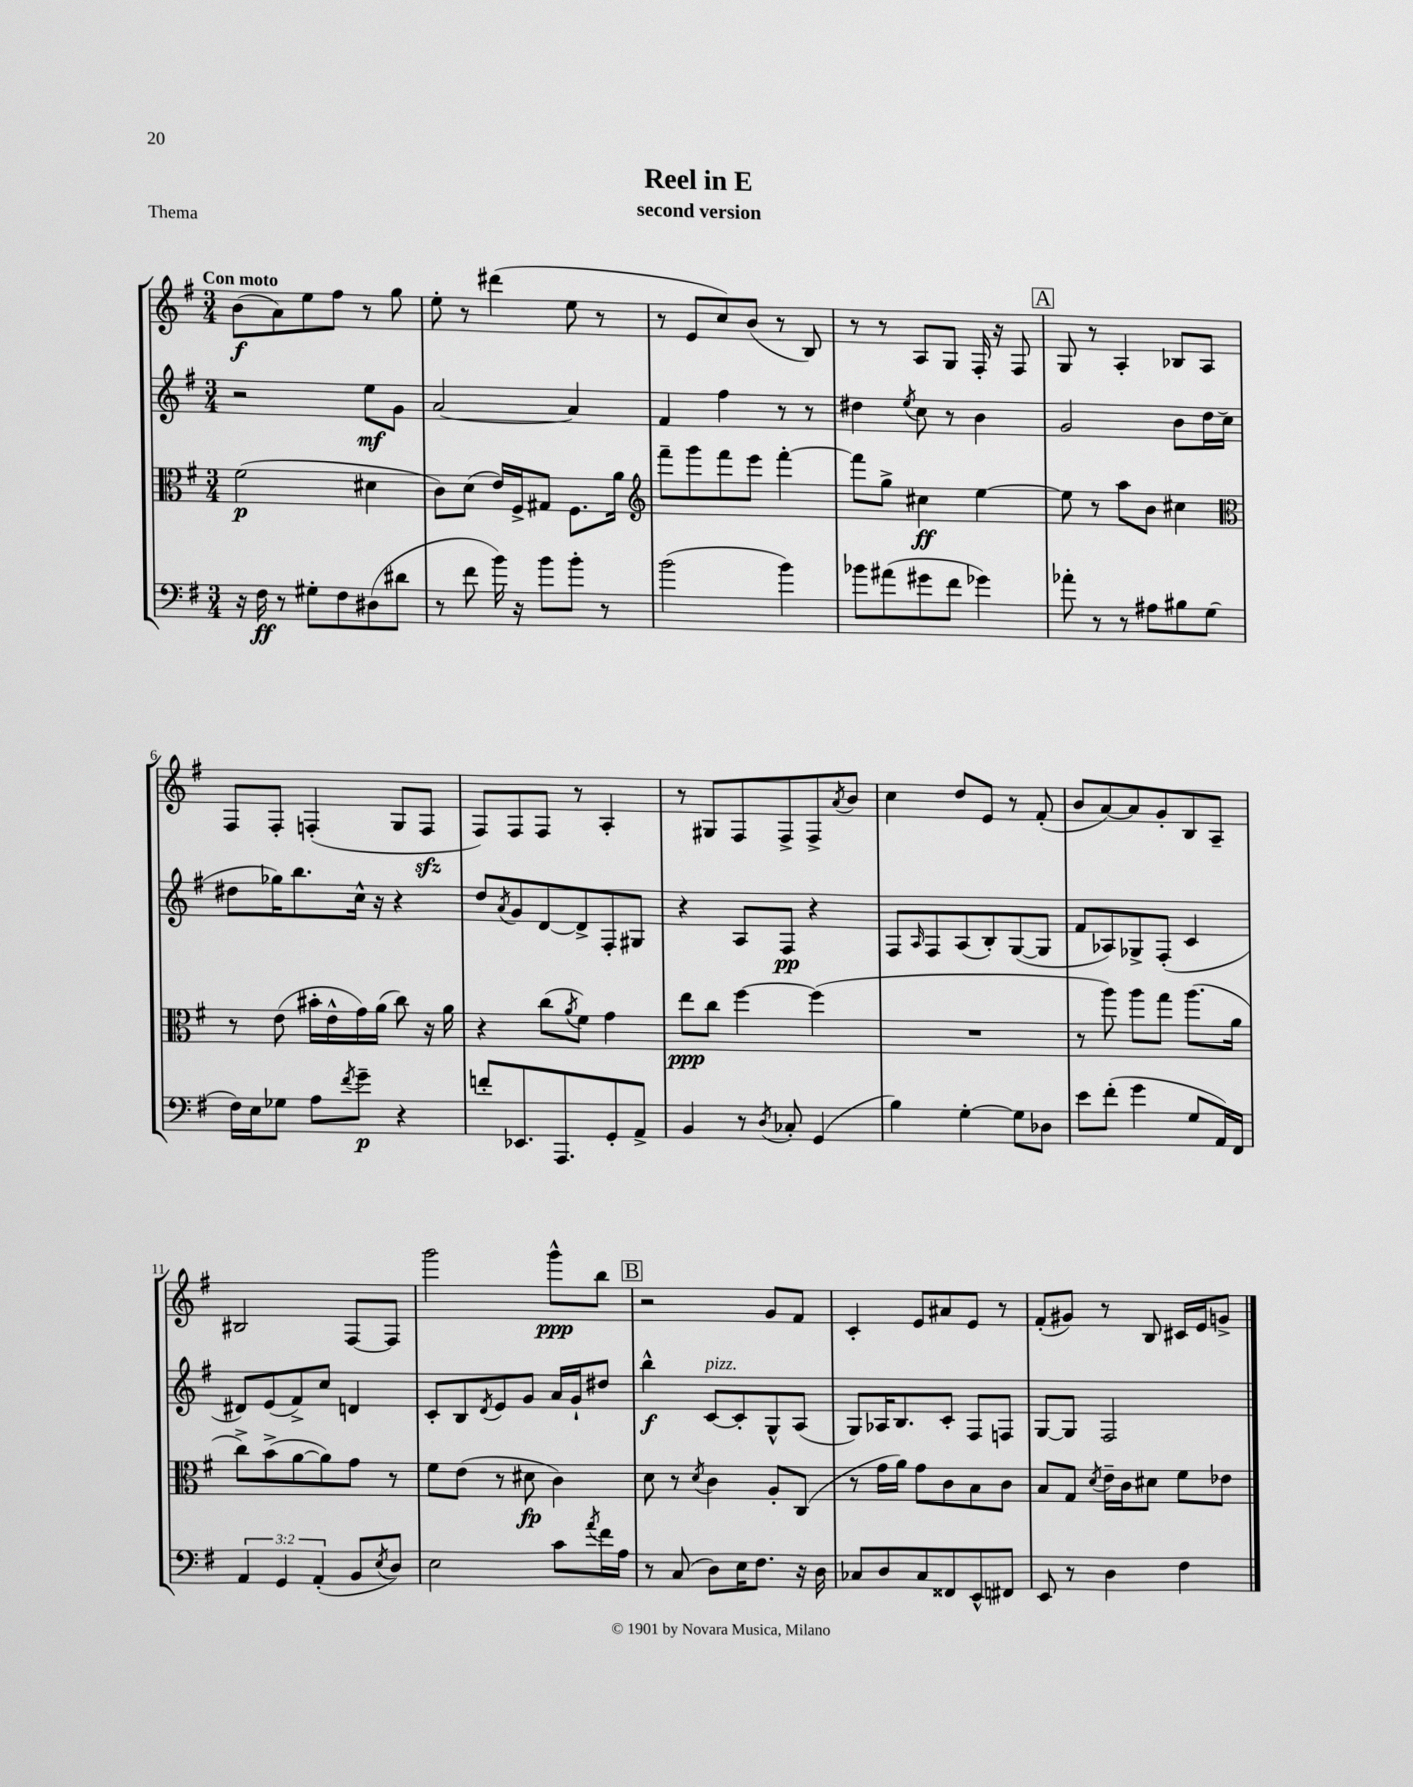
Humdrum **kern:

**kern	**dynam	**kern	**dynam	**kern	**dynam	**kern	**dynam
*part4	*part4	*part3	*part3	*part2	*part2	*part1	*part1
*staff4	*staff4	*staff3	*staff3	*staff2	*staff2	*staff1	*staff1
*clefF4	*	*clefC3	*	*clefG2	*	*clefG2	*
*k[f#]	*	*k[f#]	*	*k[f#]	*	*k[f#]	*
*M3/4	*	*M3/4	*	*M3/4	*	*M3/4	*
=1	=1	=1	=1	=1	=1	=1	=1
!	!	!	!	!	!	!LO:TX:a:B:t=Con moto	!
16r	.	(2f#\	p	2r	.	(8b\L	f
16F#\	ff	.	.	.	.	.	.
8r	.	.	.	.	.	8a\)	.
8G#X'\L	.	.	.	.	.	8ee\	.
8F#\	.	.	.	.	.	8ff#\J	.
(8D#X\	.	4d#X\	.	8ee\L	mf	8r	.
8d#X\J	.	.	.	8g\J	.	8gg\	.
=2	=2	=2	=2	=2	=2	=2	=2
8r	.	8c\L)	.	[2a/	.	8ee'\	.
8f#\	.	(8d\J	.	.	.	8r	.
16b\)	.	16e/LL)	.	.	.	(4ddd#X\	.
16r	.	16F#^/J	.	.	.	.	.
8b\L	.	8G#X/J	.	.	.	.	.
8b'\J	.	8.F#\L	.	4a/]	.	8ee\	.
8r	.	.	.	.	.	8r	.
.	.	16a\Jk	.	.	.	.	.
=3	=3	=3	=3	=3	=3	=3	=3
*	*	*clefG2	*	*	*	*	*
(2b\	.	8fff#~\L	.	4f#/	.	8r	.
.	.	8ggg\	.	.	.	8e/L	.
.	.	8fff#\	.	4ff#\	.	8cc/)	.
.	.	8eee\J	.	.	.	(8b/J	.
4b\)	.	[4fff#'\	.	8r	.	8r	.
.	.	.	.	8r	.	8B/)	.
=4	=4	=4	=4	=4	=4	=4	=4
8b-X\L	.	8fff#\L]	.	4dd#X\	.	8r	.
(8a#X\	.	8gg^\J	.	.	.	8r	.
.	.	.	.	8qee/	.	.	.
8g#X\	.	4cc#X\	ff	8cc\	.	8A/L	.
8f#\J	.	.	.	8r	.	8G/J	.
4g-X\)	.	[4ee\	.	4b\	.	16F#'/	.
.	.	.	.	.	.	16r	.
.	.	.	.	.	.	8F#/	.
!!LO:REH:place=s1:t=A
=5	=5	=5	=5	=5	=5	=5	=5
8a-X'\	.	8ee\]	.	2g/	.	8G/	.
8r	.	8r	.	.	.	8r	.
8r	.	8aa\L	.	.	.	4A'/	.
8A#X\L	.	8b\J	.	.	.	.	.
8B#X\	.	4cc#X\	.	8b\L	.	8B-X/L	.
(8G\J	.	.	.	16dd\L	.	8A/J	.
.	.	.	.	(16cc\JJ	.	.	.
!!LO:LB:g=z
=6	=6	=6	=6	=6	=6	=6	=6
*	*	*clefC3	*	*	*	*	*
16F#\LL)	.	8r	.	8dd#X\L	.	8F#/L	.
16E\J	.	.	.	.	.	.	.
8G-X\J	.	(8e\	.	16gg-X\K)	.	8F#'/J	.
.	.	.	.	8.bb\	.	.	.
8A\L	.	16b#X'\LL	.	.	.	(4Fn'/	.
.	.	16e^^\	.	.	.	.	.
8qf#/	.	.	.	.	.	.	.
8g~\J	p	16g\)	.	16cc^^\Jk	.	.	.
.	.	(16a\JJ	.	16r	.	.	.
4r	.	8cc\)	.	4r	.	8G/L	.
.	.	16r	.	.	.	8Fzz/J	.
.	.	16a\	.	.	.	.	.
=7	=7	=7	=7	=7	=7	=7	=7
8fn'/L	.	4r	.	8dd/L	.	8F#/L)	.
.	.	.	.	8qa/	.	.	.
8.EE-X/	.	.	.	8g/	.	8F#/	.
.	.	(8cc\L	.	[8d/	.	8F#/J	.
8.AAA/	.	.	.	.	.	.	.
.	.	8qa/	.	.	.	.	.
.	.	8f#\J)	.	8d^/]	.	8r	.
8GG'/	.	4g\	.	8F#'/	.	4A'/	.
8AA^/J	.	.	.	8G#X/J	.	.	.
=8	=8	=8	=8	=8	=8	=8	=8
4BB/	.	8ee\L	ppp	4r	.	8r	.
.	.	8cc\J	.	.	.	8G#X/L	.
8r	.	[4ff#\	.	8A/L	.	8F#/	.
8qD/	.	.	.	.	.	.	.
8C-X'/	.	.	.	8F#/J	pp	8F#^/	.
(4GG/	.	(4ff#\]	.	4r	.	8F#^/	.
.	.	.	.	.	.	8qa/	.
.	.	.	.	.	.	8b/J	.
=9	=9	=9	=9	=9	=9	=9	=9
4B\)	.	2.r	.	8F#/L	.	4cc\	.
.	.	.	.	16qqA/	.	.	.
.	.	.	.	8F#/	.	.	.
[4G'\	.	.	.	(8A/	.	8dd/L	.
.	.	.	.	8B'/)	.	8e/J	.
8G\L]	.	.	.	([8G/	.	8r	.
8D-X\J	.	.	.	8G/J]	.	(8f#'/	.
=10	=10	=10	=10	=10	=10	=10	=10
8e\L	.	8r	.	8f#/L	.	8b/L	.
(8f#'\J	.	8aa\)	.	8A-X/)	.	[8a/)	.
4g\	.	8aa\L	.	8G-X^/	.	8a/]	.
.	.	8gg\J	.	(8F#'/J	.	8g'/	.
8G/L	.	(8.aa\L	.	4c/	.	8B/	.
16AA/L)	.	.	.	.	.	8A~/J	.
16FF#/JJ	.	16a\Jk	.	.	.	.	.
!!LO:LB:g=z
=11	=11	=11	=11	=11	=11	=11	=11
6AA/	.	8cc^\L)	.	8d#X/L)	.	2B#X/	.
.	.	(8b^\	.	(8e/	.	.	.
6GG/	.	.	.	.	.	.	.
.	.	[8a\	.	8f#^/)	.	.	.
(6AA'/	.	.	.	.	.	.	.
.	.	8a\])	.	8cc/J	.	.	.
8BB/L	.	8g\J	.	4dn/	.	[8F#/L	.
8qE/	.	.	.	.	.	.	.
8D/J)	.	8r	.	.	.	8F#/J]	.
=12	=12	=12	=12	=12	=12	=12	=12
2E\	.	8f#\L	.	8c'/L	.	2ggg\	.
.	.	(8e\J	.	8B/	.	.	.
.	.	.	.	8qd/	.	.	.
.	.	8r	.	8e/	.	.	.
.	.	8d#X\	fp	8g/J	.	.	.
8c\L	.	4c\)	.	16a/LL	.	8ggg^^\L	ppp
.	.	.	.	16g`/J	.	.	.
8qa/	.	.	.	.	.	.	.
16f#\L	.	.	.	8dd#X/J	.	8bb\J	.
16A\JJ	.	.	.	.	.	.	.
!!LO:REH:place=s1:t=B
=13	=13	=13	=13	=13	=13	=13	=13
8r	.	8d\	.	4bb^^\	f	2r	.
(8C/	.	8r	.	.	.	.	.
.	.	8qd/	.	.	.	.	.
!	!	!	!	!LO:TX:a:i:t=pizz.	!	!	!
8D\L)	.	4c\	.	[8c/L	.	.	.
16E\K	.	.	.	8c'/]	.	.	.
8.F#\J	.	.	.	.	.	.	.
.	.	8A'/L	.	8G^^/	.	8g/L	.
16r	.	(8C/J	.	(8A/J	.	8f#/J	.
16D\	.	.	.	.	.	.	.
=14	=14	=14	=14	=14	=14	=14	=14
8C-X/L	.	8r	.	8G/L)	.	4c'/	.
8D/	.	16g\LL	.	16A-X/K	.	.	.
.	.	16a\JJ)	.	8.B/	.	.	.
8C-/	.	8g\L	.	.	.	8e/L	.
8FF##X/	.	8c\	.	8c'/J	.	8a#X/	.
8EE^^/	.	8B\	.	8F#/L	.	8e/J	.
8FF#X/J	.	8c\J	.	8Fn/J	.	8r	.
=15	=15	=15	=15	=15	=15	=15	=15
8EE/	.	8B/L	.	[8G/L	.	(8f#'/L	.
8r	.	8G/J	.	8G/J]	.	8g#X/J)	.
.	.	8qd/	.	.	.	.	.
4D\	.	16e~\LL	.	2F#/	.	8r	.
.	.	16c\J	.	.	.	.	.
.	.	8d#X\J	.	.	.	8B/	.
4F#\	.	8f#\L	.	.	.	16c#X/LL	.
.	.	.	.	.	.	16e/J	.
.	.	8e-X\J	.	.	.	8gn^/J	.
==	==	==	==	==	==	==	==
*-	*-	*-	*-	*-	*-	*-	*-
